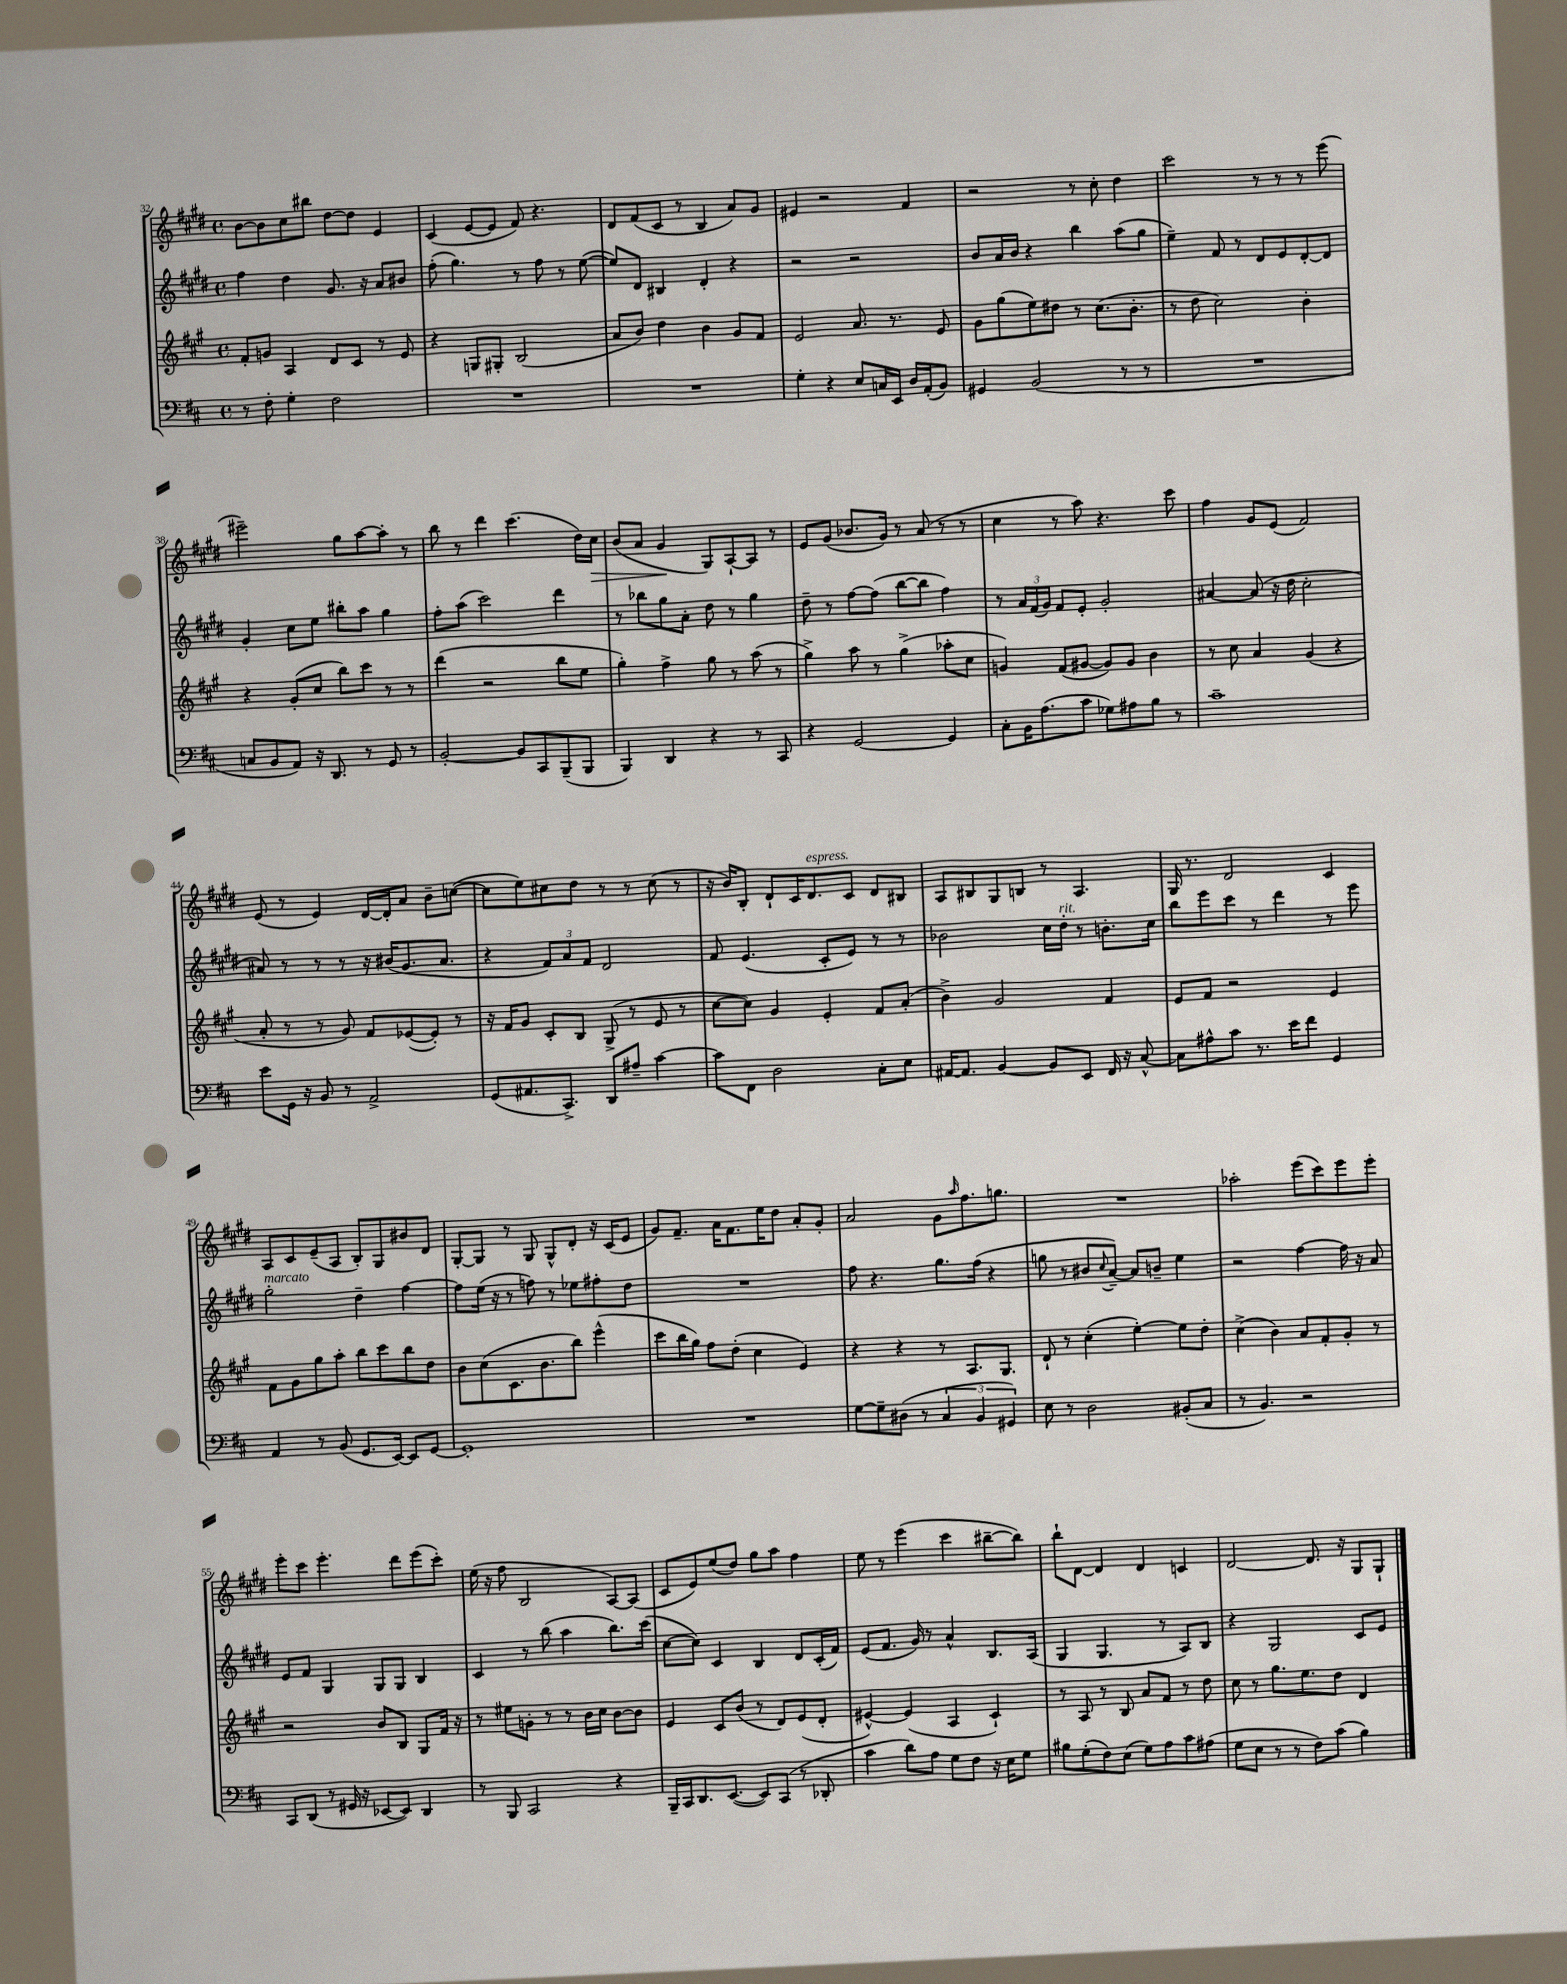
<<
\new StaffGroup <<
\new Staff = "s0" {
    \clef treble \key e \major \defaultTimeSignature \time 4/4
    b'8~ b'8 cis''8 bis''8 dis''8~ dis''8 e'4 |
    cis'4( e'8~ e'8 fis'8) r4. |
    dis'8 fis'8( cis'8 r8 b4 a'8) gis'8 |
    eis'4 r2 fis'4 |
    r2 r8 cis''8-. dis''4 |
    cis'''2 r8 r8 r8 e'''8( |
    eis'''2--) gis''8 a''8~ a''8-. r8 |
    b''8 r8 dis'''4 cis'''4.( dis''16) cis''16\> |
    b'8( a'8 gis'4\! gis8) a8~-! a8 r8 |
    e'8 gis'8( bes'8. gis'16) r8 a'8( r8 r8 |
    cis''4 r8 a''8) r4. cis'''8 |
    fis''4 gis'8 e'8( fis'2) |
    e'8( r8 e'4) dis'16~ dis'16-. a'8 b'8-- c''8~( |
    c''8 e''8) cis''8 dis''8 r8 r8 cis''8( r8 |
    r16 b'16) b8-. dis'8-! cis'16 dis'8.^\markup { \italic "espress." } cis'8 dis'8 bis8 |
    a8 bis8 gis8 b8 r8 a4. |
    gis16 r8. dis'2 cis'4 |
    a8 cis'8 e'8--( a8 b8-.) gis8 bis'8 dis'8 |
    gis8~-. gis8 r8 gis8 gis8-^ dis'8-. r16 cis'16( e'8 |
    gis'8) fis'8.-- a'16 fis'8. e''16 dis''8 a'8-. gis'8-. |
    a'2 gis'8 \grace { a''16 } fis''8. g''8. |
    R1 |
    aes''2-. e'''8( cis'''8) e'''8 e'''8-. |
    e'''8-. cis'''8 e'''4.-. dis'''8 e'''8( cis'''8-.) |
    e''16( r16 fis''8 b2 a8~) a8( |
    cis'8 e'8) e''8( dis''8) gis''8 a''8 fis''4 |
    e''8 r8 e'''4( cis'''4 bis''8~-- bis''8) |
    b''8-! dis'8~ dis'4 dis'4 c'4 |
    dis'2~ dis'8. r16 gis8 gis8-! \bar "|." |
}
\new Staff = "s1" {
    \clef treble \key e \major \defaultTimeSignature \time 4/4
    fis''4 dis''4 gis'8. r16 a'8 bis'8 |
    fis''8-.( gis''4.) r8 fis''8 r8 e''8~( |
    e''8) dis'8 bis4 dis'4-. r4 |
    r2 r2 |
    b'8 a'16 b'16 r4 b''4 a''8( gis''8 |
    e''4--) fis'8 r8 dis'8 e'8 dis'8~-. dis'8 |
    gis'4-. cis''8 e''8 bis''8-. a''8 gis''4 |
    fis''8-. a''8( cis'''2) dis'''4 |
    r8 bes''8 gis''8 a'8-. dis''8 r8 gis''4 |
    dis''8-- r8 fis''8~ fis''8( b''8~ b''8 fis''4) |
    r8 \tuplet 3/2 { a'16 fis'16( gis'16) } fis'8 e'8-. gis'2-. |
    ais'4~ ais'8( r16 dis''16 cis''2-. |
    ais'8) r8 r8 r8 r16 bis'16( gis'8. ais'8. |
    r4 \tuplet 3/2 { fis'8) a'8 fis'8 } dis'2 |
    fis'8 e'4.( cis'8-. e'8) r8 r8 |
    bes'2 cis''16 dis''16-.^\markup { \italic "rit." } r8 b'8.-. cis''16 |
    b''8 e'''8 cis'''8 r8 dis'''4 r8 e'''8 |
    gis''2-.^\markup { \italic "marcato" } dis''4-- fis''4~ |
    fis''8 e''16( r16 r8 f''8) r8 ees''8 fis''8-. dis''8 |
    R1 |
    fis''8 r4. gis''8. fis''16( r4 |
    g''8 r8 bis'8 \appoggiatura { cis''8 } a'8~--) a'8 b'8-- e''4 |
    r2 fis''4~ fis''16 r16 a'8 |
    e'8 fis'8 gis4 gis8 gis8 b4 |
    cis'4 r8 b''8( a''4 b''8.) cis'''16( |
    cis''8~ cis''8) cis'4 b4 dis'8 cis'16-.( fis'16) |
    e'8( fis'8. gis'16) r8 a'4-^ b8. a16( |
    gis4 gis4. r8 a8) b8 |
    r4 gis2 cis'8 e'8 \bar "|." |
}
\new Staff = "s2" {
    \clef treble \key a \major \defaultTimeSignature \time 4/4
    fis'8-. g'8 a4 d'8 cis'8 r8 e'8 |
    r4 g8 gis8-. b2( |
    a'8 b'8) d''4 b'4 gis'8 fis'8 |
    e'2 a'8. r8. e'8 |
    gis'8 gis''8( e''8) dis''8 r8 cis''8.( b'8.-. |
    r8 d''8 cis''2) b'4-. |
    r4 gis'8-.( cis''8 b''8) cis'''8 r8 r8 |
    d'''4( r2 b''8 e''8 |
    gis''4-.) fis''4-> gis''8 r8 a''8( r8 |
    gis''4->) a''8 r8 gis''4->( aes''8-. cis''8 |
    g'4) fis'8( gis'8~ gis'8) gis'8 b'4 |
    r8 cis''8 a'4 gis'4( r4 |
    a'8-. r8 r8 gis'8) fis'8 ees'8~( ees'8-.) r8 |
    r16 fis'16 gis'8 cis'8-. b8 gis8->( r8 e'8 r8 |
    cis''8~ cis''8) gis'4 e'4-. fis'8 a'8-.( |
    b'4->) gis'2 fis'4 |
    e'8 fis'8 r2 e'4 |
    fis'8 gis'8 gis''8 a''8-. b''8 cis'''8 b''8 d''8 |
    b'8 cis''8( cis'8. b'8. b''8) e'''4-^( |
    cis'''8 b''16 gis''16) fis''8 d''8-.( cis''4 e'4) |
    r4 r4 r8 a8. gis8. |
    d'8-! r8 cis''4-.( e''4~-.) e''8 d''8-. |
    cis''4->( b'4) a'8 fis'8-. gis'8-. r8 |
    r2 b'8 b8 gis8 fis'16 r16 |
    r8 eis''8 g'8-. r8 r8 b'16 cis''16 b'8~ b'8 |
    e'4 cis'8 b'8( r8 d'8) e'8( d'8-. |
    eis'4~-^) eis'4( a4 cis'4-!) |
    r8 a8 r8 b8 a'8 fis'8 r8 d''8 |
    cis''8 r8 gis''8. e''8. d''8 d'4 \bar "|." |
}
\new Staff = "s3" {
    \clef bass \key d \major \defaultTimeSignature \time 4/4
    r8 fis8-. g4-. fis2 |
    R1 |
    R1 |
    g4-. r4 e8 c16 e,16 d16 a,16-.( b,8) |
    gis,4 b,2( r8 r8 |
    R1 |
    c8 b,8 a,8) r16 d,8. r8 g,8 r8 |
    b,2~-. b,8 cis,8 b,,8--( b,,8 |
    b,,4) d,4 r4 r8 cis,8 |
    r4 g,2~ g,4 |
    cis8-. b,16 a8.( cis'8 ges8) ais8 b8 r8 |
    cis'1-- |
    e'8 g,16 r16 b,8 r8 a,2-> |
    g,8( ais,8. cis,8.->) d,8 ais8-- cis'4~ |
    cis'8 fis,8 d2 cis8-. e8 |
    ais,16~ ais,8. b,4~ b,8 e,8 fis,16 r16 cis8~-^ |
    cis8 ais8-^ cis'8 r8. e'16 fis'8 g,4 |
    a,4 r8 b,8( g,8. e,16~) e,8 g,8~ |
    g,1-. |
    R1 |
    g8~ g8-- dis8( r8 \tuplet 3/2 { cis4 b,4 gis,4) } |
    e8 r8 d2 bis,8-.( cis8 |
    r8 b,4.) r2 |
    cis,8 d,8( r8 gis,16 r16 ees,8~ ees,8) d,4 |
    r8 b,,8 cis,2 r4 |
    b,,16-- cis,16 d,8. e,8.~( e,8) cis,8( r8 des,8-. |
    cis'4 d'8) a8 g8 fis8 r16 e16 g8 |
    bis8 g8-.( fis8) e8( g8) a8 cis'8 ais8( |
    g8 e8 r8 r8 fis8) cis'8( b4) \bar "|." |
}
>>
>>
\layout { \context { \Score currentBarNumber = #32 } }
